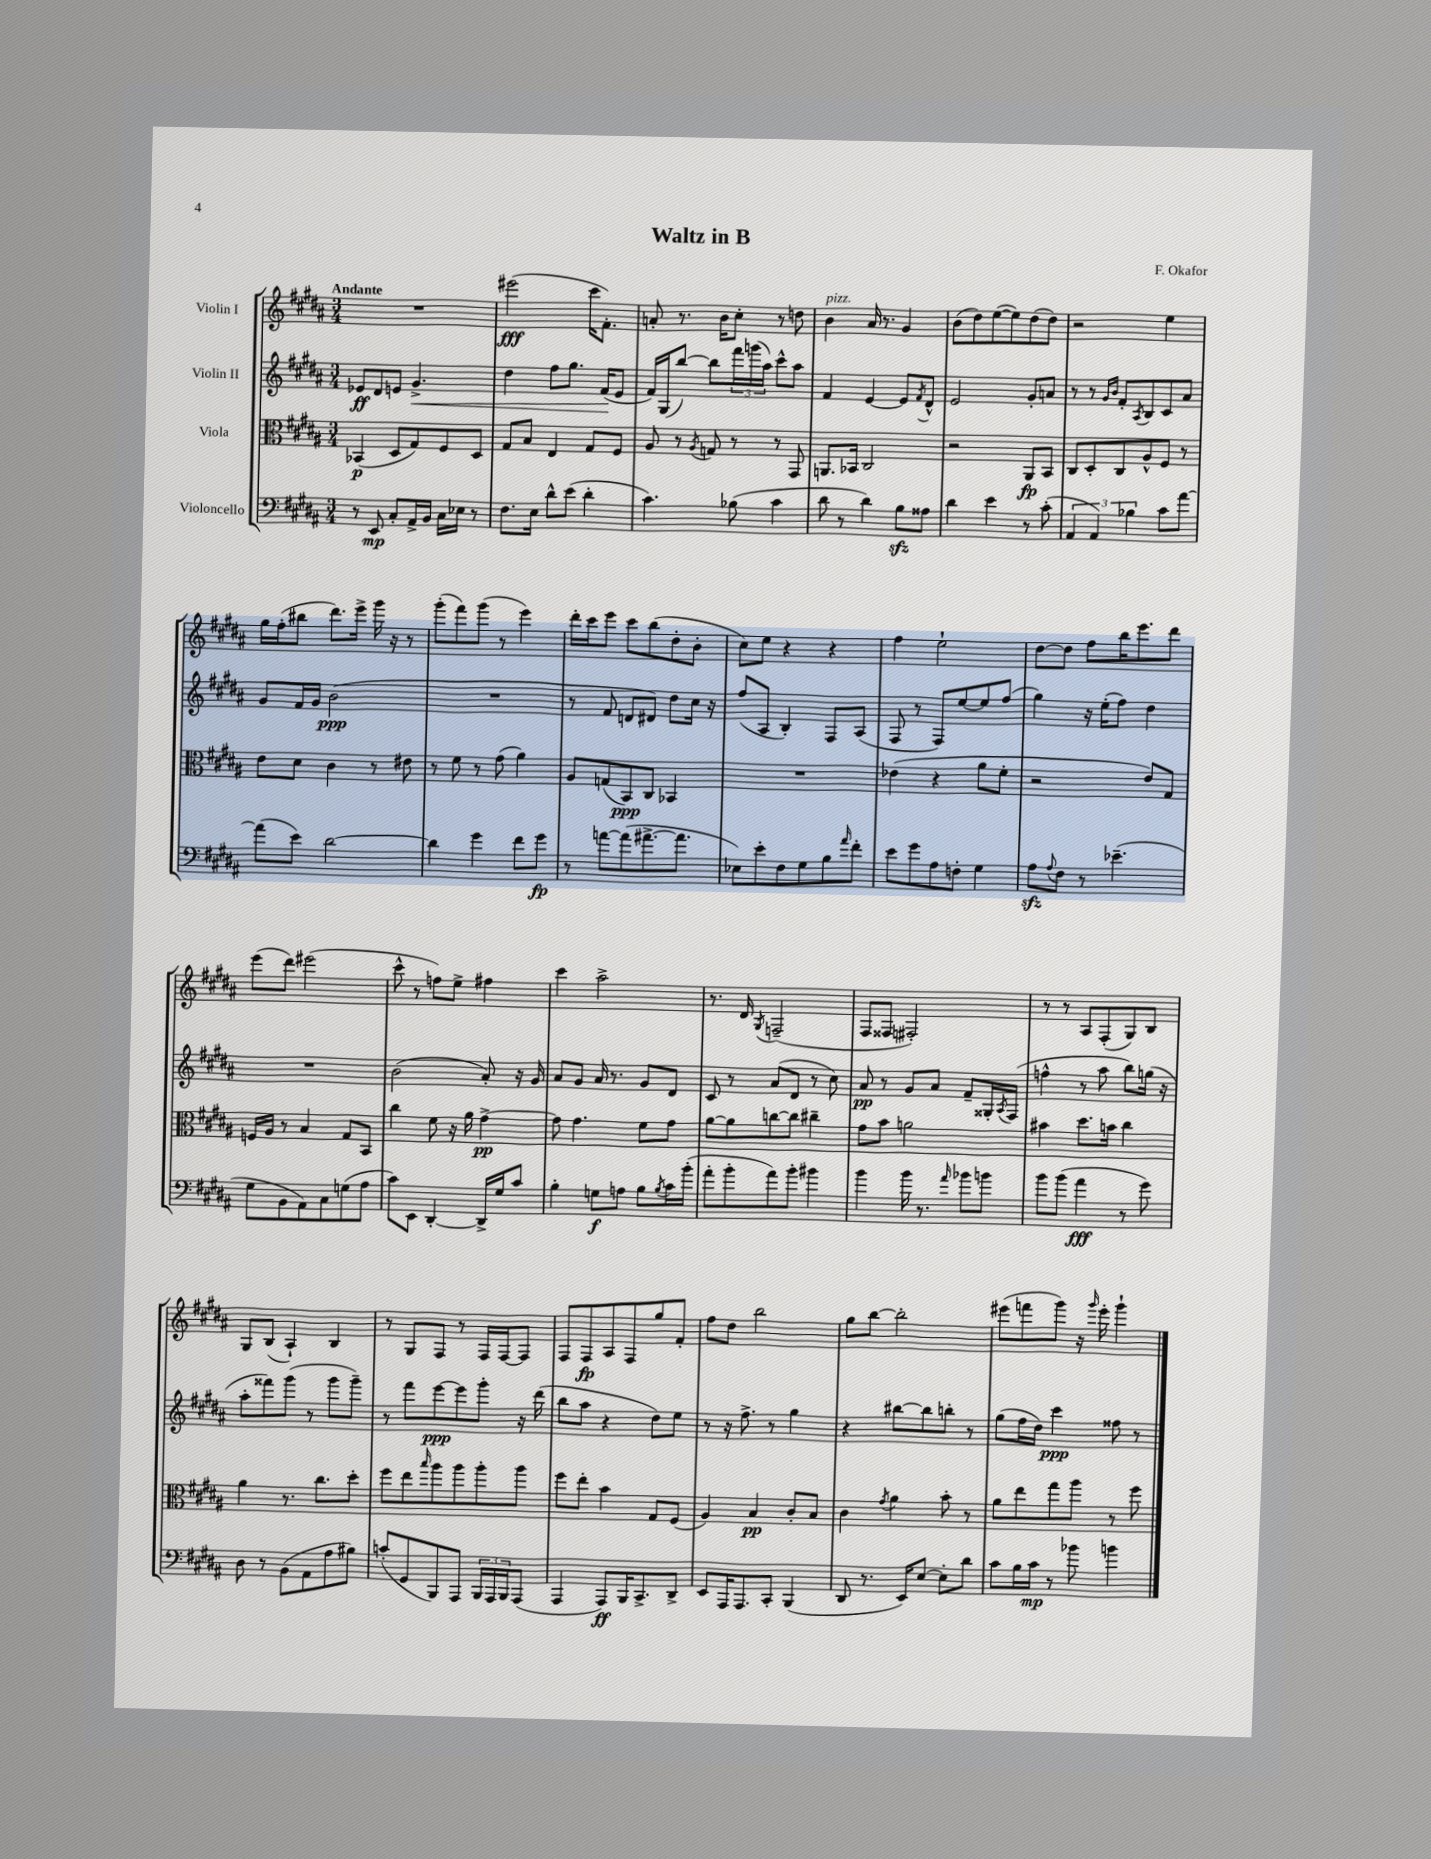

**kern	**kern	**kern	**kern
*staff4	*staff3	*staff2	*staff1
*clefF4	*clefC3	*clefG2	*clefG2
*k[f#c#g#d#a#]	*k[f#c#g#d#a#]	*k[f#c#g#d#a#]	*k[f#c#g#d#a#]
*M3/4	*M3/4	*M3/4	*M3/4
8r	(4BB-	8e-	2.r
8EE	.	8d#	.
8C#'	8D#	8e	.
16AA#^	8G#)	4.g#^	.
16BB	.	.	.
16C#	8F#	.	.
16E-	.	.	.
8r	8D#	.	.
=	=	=	=
8.F#	8G#	4dd#	(2eee#
.	8B	.	.
16E	.	.	.
8d#^^	4E	8ff#	.
(8e	.	8.gg#	.
4d#'	8G#	.	16ccc#
.	.	(16f#	8.f#')
.	8F#	8e	.
=	=	=	=
4.c#)	8A#	16f#)	8a'
.	.	(16G#	.
.	8r	[8bb)	8.r
.	8qA#	.	.
.	8G	8bb]	.
.	.	.	16b
(8B-	8r	24fff#	8cc#'
.	.	(24ggg	.
.	.	24aa#)	.
4c#	8r	8ccc#^^	8r
.	8GG#	8aa#	8dd
=	=	=	=
8d#	8.AA	4f#	4b
8r	.	.	.
.	16BB-	.	.
4d#)	2C#	[4e	16a#
.	.	.	8.r
8B	.	8e]	4g#
.	.	8qf#	.
8A##	.	8d#^^	.
=	=	=	=
4d#	2r	2e	(8b
.	.	.	8dd#)
4e	.	.	([8ee
.	.	.	8ee])
8r	8AA#	8g#'	(8dd#
(8c#'	8BB	8a	8dd#)
=	=	=	=
6AA#	8C#	8r	2r
.	8D#'	8r	.
6AA#)	.	.	.
.	.	16qqg#	.
.	.	16qqb	.
.	8C#	8f#'	.
6B-	.	.	.
.	.	8qA#	.
.	8A#^^	8B	.
8c#	8F#	8c#	4ee
[8a#	8r	8a#	.
=	=	=	=
(8a#]	8e	8g#	16gg#
.	.	.	(16ff#'
8e)	8d#	16f#	8bb#
.	.	16g#	.
[2d#	4c#	(2b	8.ddd#)
.	.	.	16eee^
.	8r	.	16ggg#
.	.	.	16r
.	8e#	.	8r
=	=	=	=
4d#]	8r	2.r	(8ggg#'
.	8f#	.	8fff#)
4g#	8r	.	(8ggg#
.	(8g#	.	8r
8f#	4a#)	.	4eee)
8g#	.	.	.
=	=	=	=
8r	8A#	8r	16ddd#'
.	.	.	16ccc#
[8a	(8G	8f#	8eee
(8a]	8BB)	8d	8ccc#
[8.a#^	8C#	8d#)	(8bb
.	4BB-	8dd#	8dd#'
8.a#]	.	.	.
.	.	16cc#	8b'
.	.	16r	.
=	=	=	=
8E-)	2.r	(8ff#	8cc#)
8e'	.	8A#	8ee
8F#	.	4B')	4r
8G#	.	.	.
8B	.	8F#	4r
16qqa#	.	.	.
8f#'	.	(8A#	.
=	=	=	=
8e	(4e-	8F#	4ff#
8g#	.	8r	.
8A#	4r	8F#)	2ee`
8F'	.	[8ee	.
4G#	8a#	8ee]	.
.	8f#'	(8ff#	.
=	=	=	=
8A#	2r	4gg#)	[8dd#
8qqA#	.	.	.
8F#	.	.	8dd#]
8r	.	16r	8ff#
.	.	(16ee'	.
(4.e-~	.	8ff#)	16bb
.	.	.	8.eee
.	8e)	4dd#	.
.	8G#	.	8ddd#
=	=	=	=
8G#	16F	2.r	(8eee
.	16A#	.	.
8BB	8r	.	8ddd#)
8AA#)	4B	.	(2eee#
8C#	.	.	.
(8G	8G#	.	.
8A#	8BB	.	.
=	=	=	=
8c#)	4cc#	(2b	8ccc#^^
8EE	.	.	8r
[4DD#'	8f#	.	8ff)
.	16r	.	8ee^
.	16a#	.	.
16DD#^]	[4g#^	8a#')	4ff#
16G#	.	.	.
8c#	.	16r	.
.	.	16g#	.
=	=	=	=
4B'	8g#]	8a#	4ccc#
.	4.g#	8g#	.
8G	.	16a#	2aa#^
.	.	8.r	.
8A	.	.	.
8B	8f#	8g#	.
8qB	.	.	.
16c#	8g#	8d#	.
(16b'	.	.	.
=	=	=	=
8a#'	[8a#	8c#	8.r
8b'	8a#]	8r	.
.	.	.	16d#
.	.	.	8qG#
8a#)	[8cc	(8a#	(2F~
8b'	8cc]	8d#	.
4b#	4cc#~	8r	.
.	.	8cc#)	.
=	=	=	=
4b	8g#	8a#	8F#
.	8b	8r	8F##
16b	2a	8g#	2F#')
8.r	.	.	.
.	.	8a#	.
16qqa#	.	.	.
8b-	.	8f#~	.
8b	.	16G##'	.
.	.	8qA#	.
.	.	(16F#	.
=	=	=	=
8b	4b#	4ff^^	8r
(8b	.	.	8r
4a#	8.dd#	8r	8A#
.	.	8aa#	(8F#'
.	16b	.	.
8r	4cc#	8bb)	8G#)
8g#)	.	(16gg	8B
.	.	16r	.
=	=	=	=
8D#	4a#	8aa#'	8G#
8r	.	8fff##)	(8B
(8BB	8.r	(8ggg#	4A#`)
8AA#	.	8r	.
.	8.cc#	.	.
8A#	.	8ggg#	4B
8B#)	8dd#'	8ggg#~)	.
=	=	=	=
(8c'	8ff#	8r	8r
8GG#	8ee	8fff#	8G#
.	16qqbb	.	.
8BBB)	8aa#	[8eee	8F#
8AAA#	8aa#	8eee]	8r
24BBB	8aa#'	8ggg#'	16F#
24AAA#	.	.	.
.	.	.	[16F#
24BBB	.	.	.
(8AAA#	8aa#	16r	8F#]
.	.	(16ddd#	.
=	=	=	=
4AAA#	8ff#	8bb	8F#
.	8ee'	8aa#	8F#
8AAA#)	4b	4r	8A#
16BBB	.	.	8F#
8.CC#^	.	.	.
.	8G#	8dd#)	8gg#
8DD#^	(8F#	8ee	8f#'
=	=	=	=
8EE	4A#)	8r	8ff#
16AAA#	.	16r	8dd#
8.AAA#	.	8.ff#^	.
.	4B	.	2bb
8CC#'	.	8r	.
(4BBB	8c#'	4gg#	.
.	8B	.	.
=	=	=	=
8DD#	4c#	4r	8gg#
8.r	.	.	[8bb
.	8qg#	.	.
.	4a#	[8bb#	2bb']
16EE)	.	.	.
[8E	.	8bb#]	.
8E']	8b'	8bb'	.
8d#	8r	8r	.
=	=	=	=
8c#	8a#	(8gg#	(8eee#
16B	8ee	16ff#	8fff
16c#	.	16dd#)	.
8r	8gg#	4ccc#	8ggg#)
8b-	8aa#	.	16r
.	.	.	16qqggg#
.	.	.	16eee#'
4b	8r	8ff##	4ggg#`
.	8ff#	8r	.
==	==	==	==
*-	*-	*-	*-
